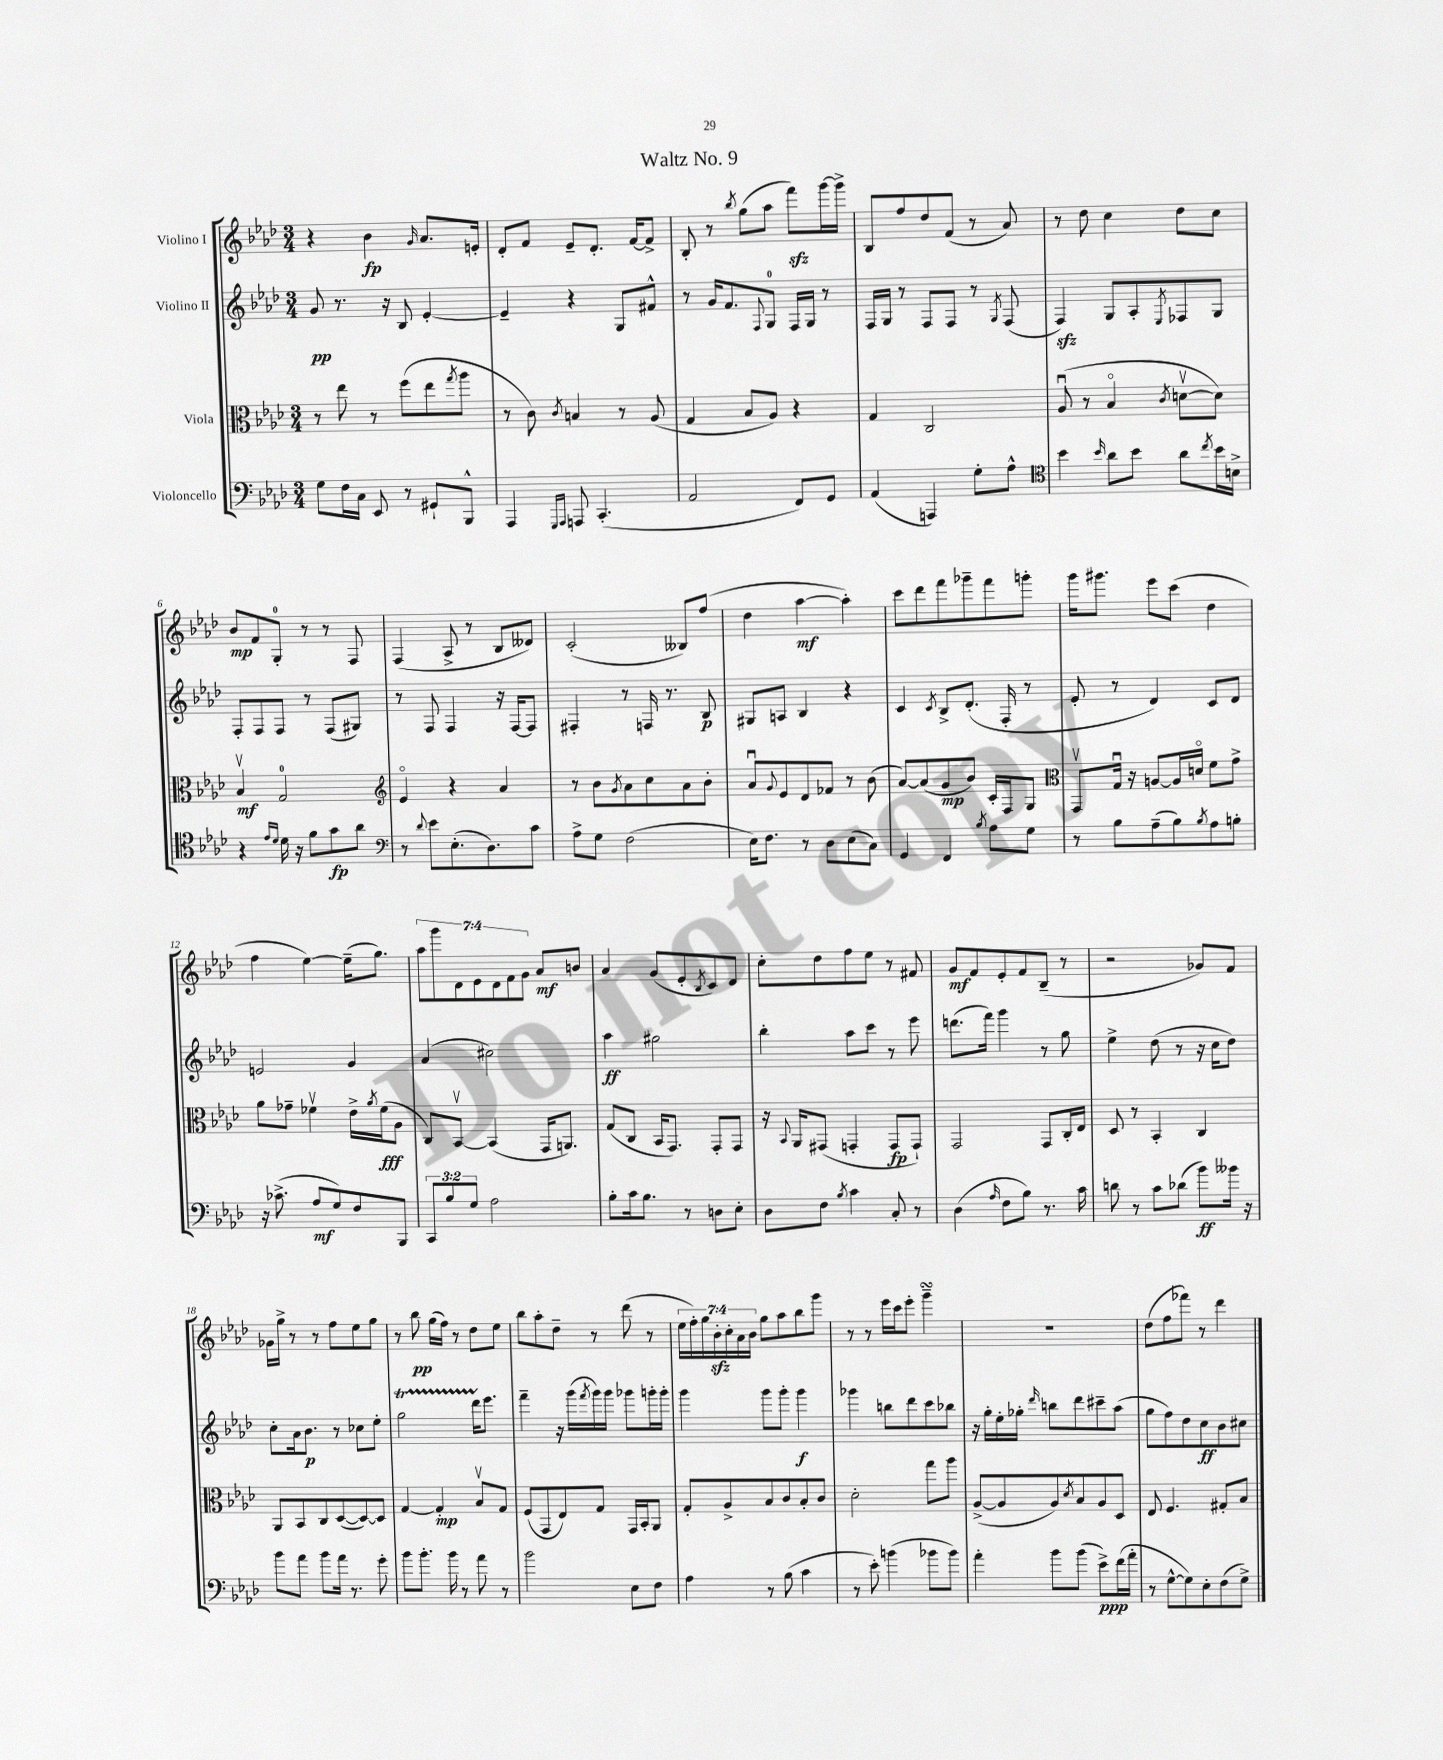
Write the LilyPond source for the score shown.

\header { title = "Waltz No. 9" }
<<
\new StaffGroup <<
\new Staff = "s0" \with { instrumentName = "Violino I" } {
    \clef treble \key aes \major \numericTimeSignature \time 3/4 \override Staff.TupletNumber.text = #tuplet-number::calc-fraction-text
    r4 bes'4\fp \grace { g'16 } aes'8. e'16-. |
    des'8-. f'8 ees'8-- des'8.-. f'16~ f'8-> |
    bes8-. r8 \acciaccatura { bes''8 } g''8( aes''8 f'''8\sfz) g'''16~ g'''16-> |
    bes8 f''8 des''8 f'8( r8 aes'8) |
    r8 des''8 c''4 des''8 c''8 |
    bes'8\mp f'8 g8-0-. r8 r8 f8 |
    f4( aes8-> r8 bes8 deses'8) |
    c'2-.( beses8) f''8( |
    des''4 aes''4~\mf aes''4-.) |
    c'''8 des'''8 f'''8 ges'''8-- f'''8 g'''8-. |
    g'''16 gis'''8. ees'''8 c'''8( des''4 |
    f''4 ees''4~) ees''16--( g''8.) |
    \tuplet 7/4 { aes''8 g'''8 des'8 ees'8 des'8 f'8 g'8 } aes'8\mf b'8 |
    aes'4 g'8( ees'8-. \acciaccatura { bes8 } c'8) des'8 |
    c''8-. des''8 f''8 ees''8 r8 fis'8 |
    g'8\mf f'8 ees'8-. f'8 bes8--( r8 |
    r2 ges'8) f'8 |
    ges'16 g''16-> r8 r8 f''8 ees''8 g''8 |
    r8 bes''8\pp g''16( f''16) r8 des''8 ees''8 |
    bes''8 aes''8-. des''8-- r8 des'''8( r8 |
    \tuplet 7/4 { ees''16 f''16-.) g''16 bes'16-.\sfz c''16-. aes'16 bes'16 } g''8 aes''8 bes''8 g'''8 |
    r8 r8 ees'''16 c'''16 ees'''8-. g'''4--\turn |
    R2. |
    des''8( f''8 fes'''8) r8 des'''4 \bar "|." |
}
\new Staff = "s1" \with { instrumentName = "Violino II" } {
    \clef treble \key aes \major \numericTimeSignature \time 3/4
    g'8\pp r8. r16 bes8 ees'4~-. |
    ees'4-- r4 g8 fis'8-^ |
    r8 g'16 f'8. \appoggiatura { f8 } g8-0 f16 g16 r8 |
    f16 g16 r8 f8 f8 r8 \acciaccatura { g8 } f8( |
    f4\sfz) g8 aes8-. \acciaccatura { ees8 } fes8 g8 |
    f8-. f8 f8 r8 f8( gis8) |
    r8 f8 f4 r16 f16~ f8 |
    fis4-. r8 f16 r8. bes8\p |
    gis8 a8 bes4 r4 |
    c'4 \acciaccatura { c'8 } bes8-> des'8.-.( f16-. r8 |
    ees'8-. r8 des'4) c'8 des'8 |
    e'2 g'4 |
    aes'4( cis''2) |
    aes''4\ff gis''2 |
    bes''4-. aes''8 c'''8 r8 ees'''8 |
    d'''8.( f'''16) g'''4 r8 g''8 |
    ees''4-> des''8( r8 r16 c''16 des''8) |
    c''8-. aes'16 bes'8.\p r8 ces''8 ees''8-. |
    g''2\startTrillSpan des'''16 ees'''8.\stopTrillSpan |
    f'''4-- r16 g'''16( \acciaccatura { f'''8 } g'''16) g'''16 ges'''8 g'''16-. g'''16-. |
    g'''4 g'''8 g'''8-. g'''4\f |
    ges'''4 b''8 des'''8 c'''8 bes''8 |
    r16 g''16-. ees''16-. ges''16-. \grace { des'''16 } b''8 des'''8 cis'''8-- aes''8( |
    g''8 f''8) des''8 c''8\ff bes'8 cis''8 \bar "|." |
}
\new Staff = "s2" \with { instrumentName = "Viola" } {
    \clef alto \key aes \major \numericTimeSignature \time 3/4
    r8 ees''8 r8 f''8( ees''8 \acciaccatura { g''8 } aes''8 |
    r8 c'8) \acciaccatura { c'8 } b4 r8 aes8( |
    g4 bes8 aes8) r4 |
    g4 c2 |
    aes8\downbow( r8 bes4\flageolet \acciaccatura { c'8 } d'8~\upbow d'8) |
    bes4\upbow\mf g2-0 |
    \clef treble ees'4\flageolet r4 aes'4 |
    r8 bes'8 \acciaccatura { g'8 } aes'8 c''8 aes'8 bes'8-. |
    aes'8\downbow \appoggiatura { g'8 } ees'8 des'8 fes'8 r8 bes'8( |
    aes'8~) aes'8( g'8\mp bes'8) c'16-. f16 g8 |
    \clef alto g,8\upbow g16\downbow r16 a8~ a16 d'16\flageolet f'8 g'8-> |
    aes'8 ges'8-- fes'4\upbow ees'16-> \acciaccatura { aes'8 } fes'16\fff( aes8 |
    c8) bes,8~\upbow bes,4( g,16 a,8.) |
    g8( c8 bes,16 g,8.) g,8-. g,8 |
    r16 \appoggiatura { bes,8 } aes,16 gis,8( g,4-. g,8\fp g,8-!) |
    g,2 g,8 c16-. ees16 |
    des8 r8 bes,4-. c4 |
    aes,8 bes,8 c8 des8~( des8~) des8 |
    g4~ g4-.\mp bes8\upbow g8 |
    f8( g,8 ees8) g8 g,16 bes,16-. aes,8 |
    g8-. aes8-> bes8 c'8 bes8-. c'8 |
    des'2-. g''8 aes''8 |
    aes8~->( aes8 aes8) \acciaccatura { des'8 } bes8 aes8 des8 |
    ees8 f4. gis8-. bes8 \bar "|." |
}
\new Staff = "s3" \with { instrumentName = "Violoncello" } {
    \clef bass \key aes \major \numericTimeSignature \time 3/4 \override Staff.TupletNumber.text = #tuplet-number::calc-fraction-text
    g8 f16 c16 ees,8 r8 gis,8-! bes,,8-^ |
    aes,,4 \grace { g,,16 aes,,16 } a,,8 c,4.-.( |
    aes,2 f,8) g,8 |
    aes,4( a,,4) g8-. aes8-^ |
    \clef tenor bes'4 \grace { bes'16 } aes'8 bes'8 aes'8 \acciaccatura { c''8 } bes'16 b16-> |
    r4 \grace { ees'16 des'16 } des'16 r16 f'8 g'8\fp aes'8 |
    \clef bass r8 \appoggiatura { des'8 } ees'8 ees8.-.( des8.) c'8 |
    aes8-> g8 f2( |
    ees16) f8. r8 des8 ees8( c8) |
    g,4 f,4 \acciaccatura { bes8 } aes8 g8 |
    r8 bes8 aes8--( bes8) \acciaccatura { bes8 } aes8 b8-. |
    r16 ces'8.->( aes8\mf g8) f8 bes,,8 |
    \tuplet 3/2 { c,8 bes8 g8 } aes2 |
    bes8-. c'16 bes8. r8 d8 ees8-. |
    des8 f8 \acciaccatura { bes8 } c'4 c8-. r8 |
    des4( \grace { aes16 } f8 bes8) r8. c'16 |
    d'8 r8 c'8 des'8( bes'8\ff) beses'16 r16 |
    bes'8 aes'8 bes'8 aes'16 r8. g'8-. |
    bes'8 bes'8.-. bes'16 r8 aes'8 r8 |
    bes'2 ees8 f8 |
    aes4 r8 bes8( c'4 |
    r8 ees'8-.) b'4( bes'8 bes'8) |
    aes'4-. bes'8 bes'8( ees'8->\ppp) f'16( aes'16-. |
    r8 g8~-^ g8) ees8-. f8( g8->) \bar "|." |
}
>>
>>
